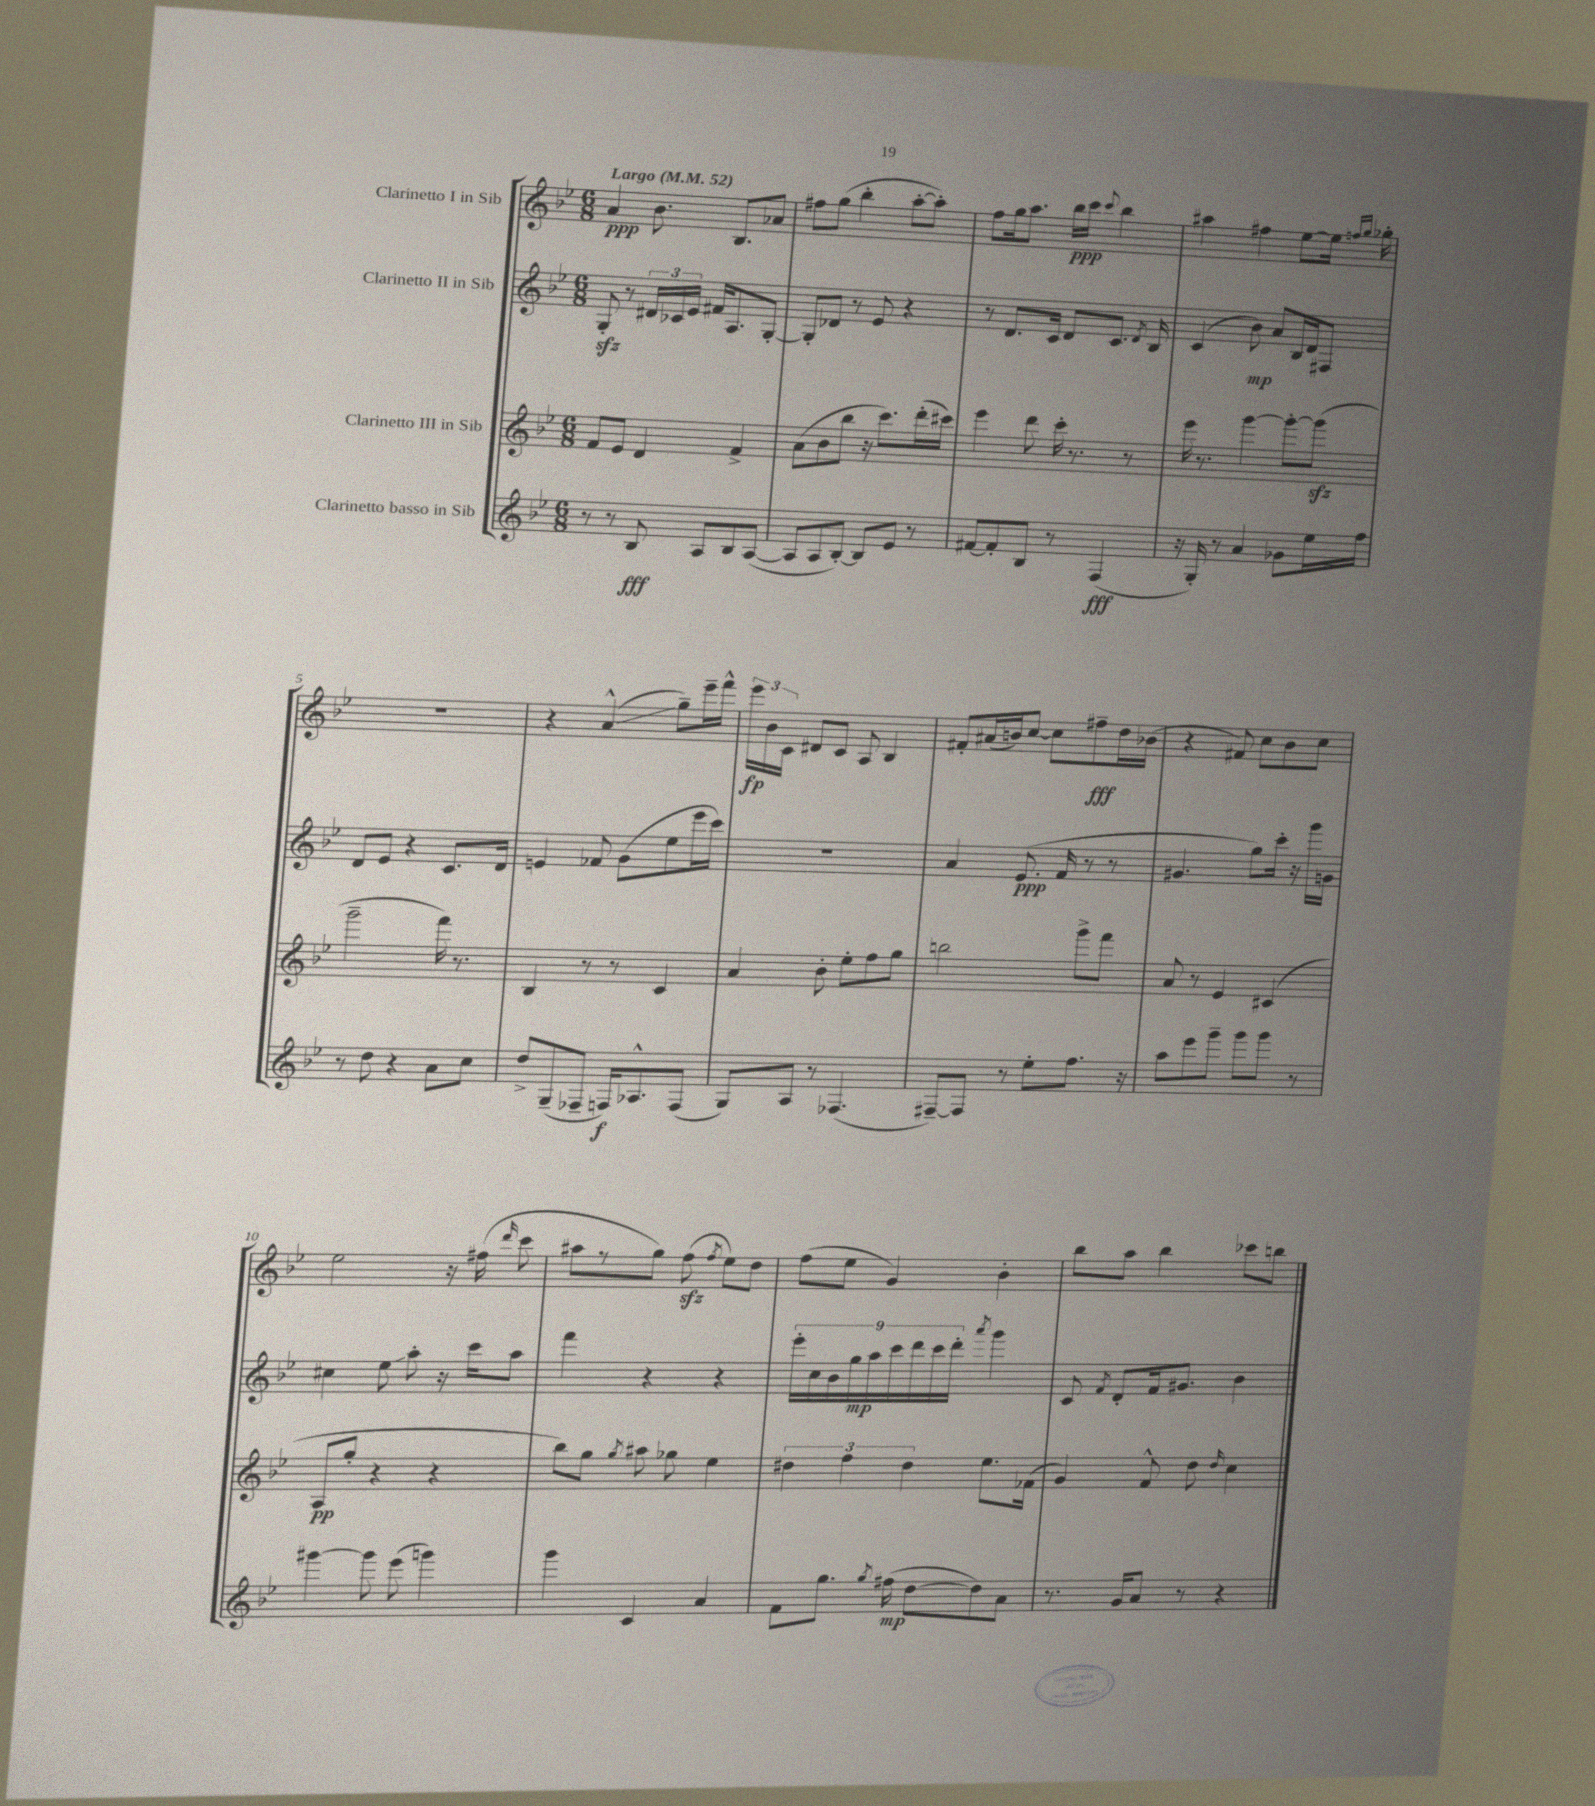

**kern	**kern	**kern	**kern
*staff4	*staff3	*staff2	*staff1
*clefG2	*clefG2	*clefG2	*clefG2
*k[b-e-]	*k[b-e-]	*k[b-e-]	*k[b-e-]
*M6/8	*M6/8	*M6/8	*M6/8
*MM52	*MM52	*MM52	*MM52
8r	8f/L	8G'/	4a/
8r	8e-/J	8r	.
8B-/	4d/	24d#/LL	8.b-\
.	.	24c-/	.
.	.	24e-/JJ	.
8A/L	.	16f#/LK	.
.	.	8.A/	8.B-/L
8B-/	4f^/	.	.
([8A/J	.	[8G'/J	8a-/J
=	=	=	=
8A/]L	(8a\L	8G'/]L	8ff#\L
8A/	8b-\	8d-/J	(8gg\J
[8B-'/J)	8bb-\J	8r	4bb-'\
8B-/]L	16r	8e-/	.
.	8.ccc\L)	.	.
8e-/J	.	4r	[8aa'\L
8r	(16ddd'\L	.	8aa'\]J)
.	16ccc#\JJ)	.	.
=	=	=	=
[8f#/L	4eee-\	8r	8ff\L
8f#'/]	.	8.d/L	16gg\k
.	.	.	8.aa\J
8B-/J	8ddd\	.	.
.	.	16c/Jk	.
8r	16ccc'\	8d/L	16bb-\LL
.	8.r	.	16ccc\JJ
.	.	.	8qqccc/
(4F/	.	8.c/J	4bb-\
.	8r	.	.
.	.	8qd/	.
.	.	16B-/	.
=	=	=	=
16r	16eee-\	(4c/	4aa#\
16G'/)	8.r	.	.
8r	.	.	.
4a/	[4ggg\	8b-\)	4ff#\
.	.	8a/L	.
8g-\L	8ggg'\_L	16B-/L	[8ee-\L
.	.	16d/J	.
16ee-\L	(8ggg\]J	8F#/J	16ee-\]Jk
.	.	.	16qqff/LL
.	.	.	16qqgg/JJ
16ff\JJ	.	.	16gg-'\
=	=	=	=
8r	2ggg~\	8d/L	2.r
8dd\	.	8e-/J	.
4r	.	4r	.
8a\L	16fff\)	8.c/L	.
.	8.r	.	.
8cc\J	.	.	.
.	.	16d/Jk	.
=	=	=	=
8dd^/L	4B-/	4e/	4r
(8G~/	.	.	.
8F-~/J	8r	8f-/	(4a^^/
16F/LK)	8r	(8g\L	.
8.A-^^/	.	.	.
.	4c/	8ee-\	8gg~\L)
(8F/J	.	16eee-\L	16eee-~\L
.	.	16ccc\JJ)	16fff^^\JJ
=	=	=	=
8G/L)	4a/	2.r	24eee-\LL
.	.	.	24b-\
.	.	.	24c\JJ
8A/J	.	.	8d#/L
8r	8b-'\	.	8c/J
(4.F-/	8ee-'\L	.	8A/
.	8ff\	.	4B-/
.	8gg\J	.	.
=	=	=	=
[8F#~/L)	2bb\	4a/	8f#'/L
8F#/]J	.	.	(16a#/L
.	.	.	16b/J)
8r	.	(8.e-/	[8cc/J
8ee-'\L	.	.	8cc\]L
.	.	16f/	.
8.ff\J	8ggg^\L	8r	8ff#~\
.	8fff\J	8r	16dd\L
16r	.	.	(16b-\JJ
=	=	=	=
8aa\L	8a/	4.g#/	4r
8eee-\	8r	.	.
8ggg~\J	4e-/	.	8f#/)
8ggg\L	.	8gg\L)	8cc\L
8ggg\J	(4c#/	16ccc'\Jk	8b-\
.	.	16r	.
8r	.	16ggg\LL	8cc\J
.	.	16g\JJ	.
=	=	=	=
[4ggg#\	8A/L	4cc#\	2ee-\
.	8gg'/J	.	.
8ggg#\]	4r	8ee-\	.
(8eee-\	.	8aa'\	.
4ggg\)	4r	16r	16r
.	.	16ccc\LK	(16ff#\
.	.	.	16qqddd/
.	.	8aa\J	8ccc\
=	=	=	=
4ggg\	8bb-\L)	4fff\	8aa#\L
.	8gg\J	.	8r
.	8qgg/	.	.
4c/	8aa#\	4r	8gg\J)
.	8gg-\	.	(8ff\
.	.	.	8qff/
4a/	4ee-\	4r	8ee-\L)
.	.	.	8dd\J
=	=	=	=
8f\L	6dd#\	18eee-'\LL	(8ff\L
.	.	18cc\	.
.	.	18b-\	.
8.gg\J	.	.	8ee-\J
.	6ff\	18gg\	.
.	.	18aa\	.
.	.	.	4g/)
.	.	18ccc\	.
8qgg/	.	.	.
(16ff#\	.	.	.
.	6dd#\	18ddd\	.
[8dd\L	.	.	.
.	.	18ccc\	.
.	.	18ddd'\JJ	.
.	.	8qaaa/	.
8dd\])	8.ee-\L	4ggg\	4b-'\
8a\J	.	.	.
.	(16f-\Jk	.	.
=	=	=	=
8.r	4g/)	8c/	8bb-\L
.	.	8qf/	.
.	.	8d'/L	8aa\J
16g/LK	.	.	.
8a/J	8f^^/	16f/k	4bb-\
.	.	8.g#/J	.
8r	8dd\	.	.
.	16qqdd/	.	.
4r	4cc\	4b-\	8ccc-\L
.	.	.	8bb\J
==	==	==	==
*-	*-	*-	*-
